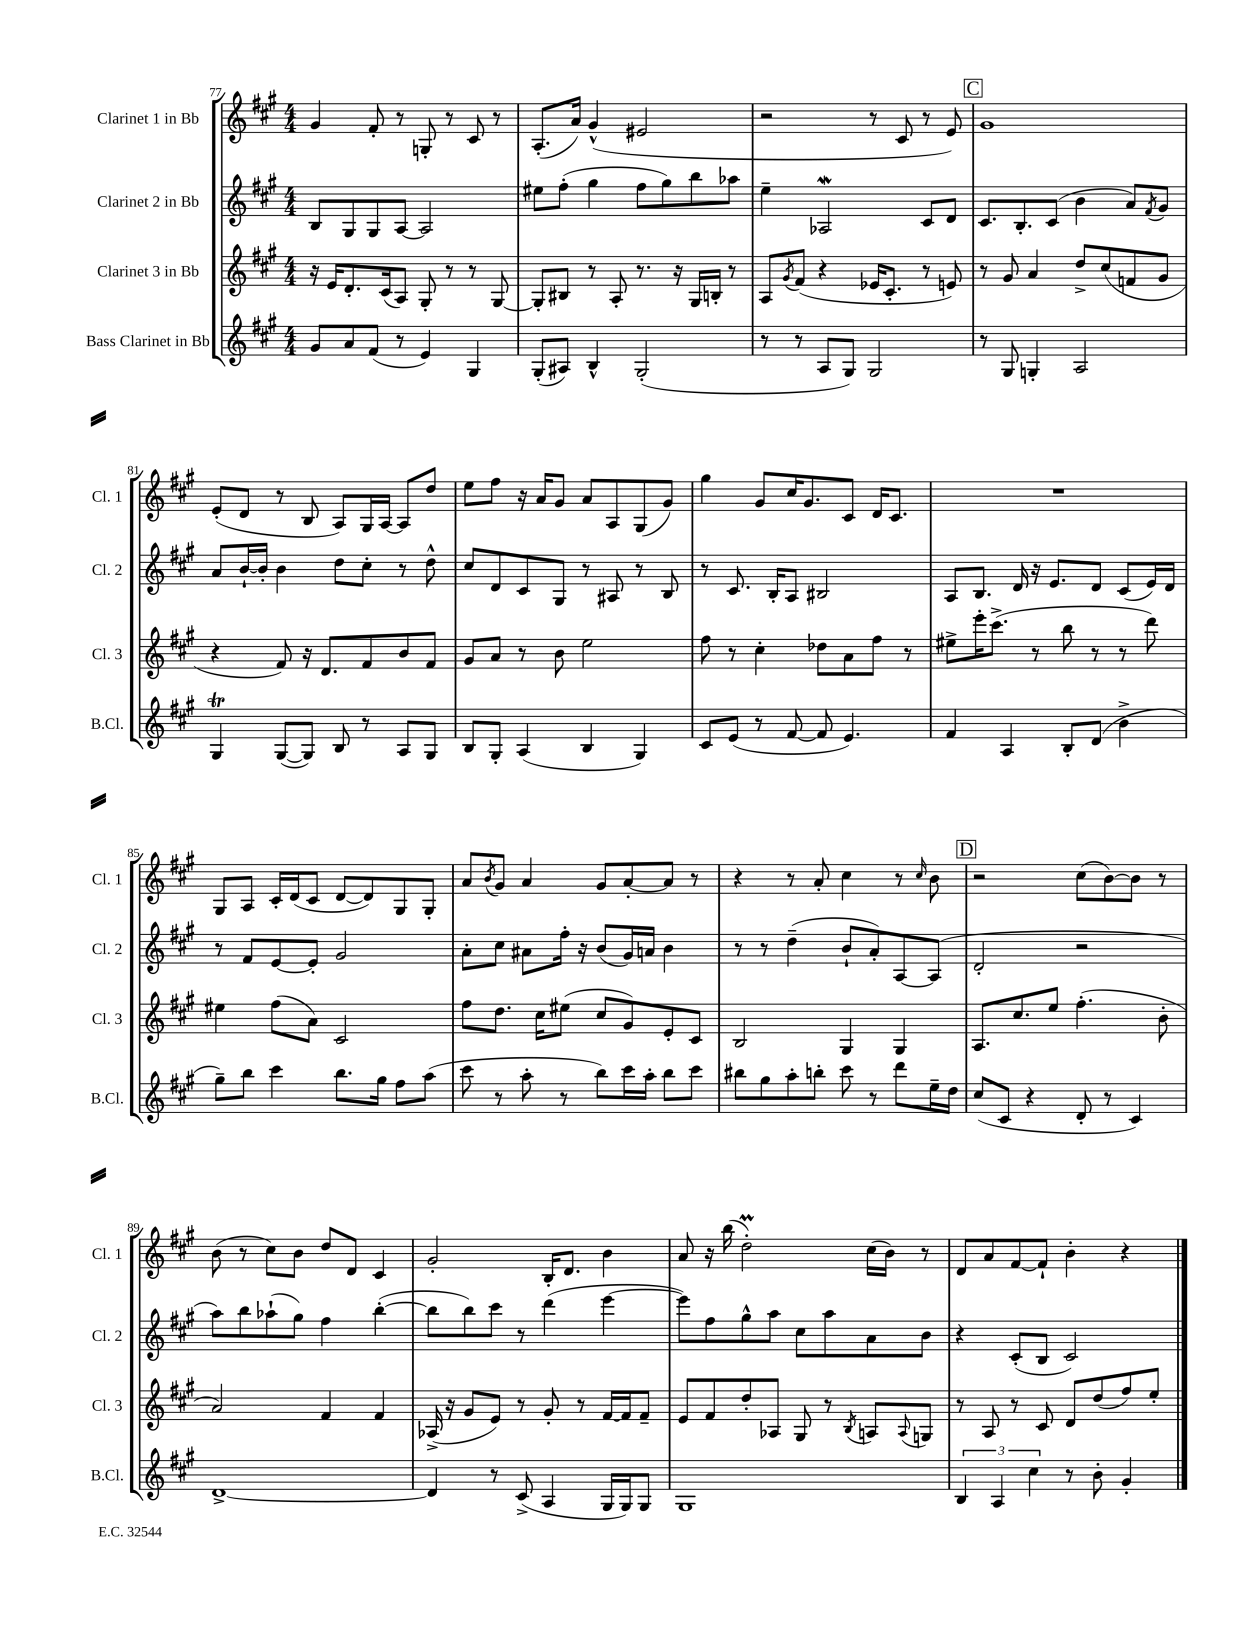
<<
\new StaffGroup <<
\new Staff = "s0" \with { instrumentName = "Clarinet 1 in Bb" shortInstrumentName = "Cl. 1" } {
    \clef treble \key a \major \numericTimeSignature \time 4/4
    gis'4 fis'8-. r8 g8-. r8 cis'8 r8 |
    a8.-.( a'16) gis'4-^( eis'2 |
    r2 r8 cis'8 r8 e'8) |
    \mark \markup { \box "C" } gis'1 |
    e'8-.( d'8 r8 b8 a8) gis16 a16~ a8 d''8 |
    e''8 fis''8 r16 a'16 gis'8 a'8 a8 gis8( gis'8) |
    gis''4 gis'8 cis''16 gis'8. cis'8 d'16 cis'8. |
    R1 |
    gis8 a8 cis'16-. d'16( cis'8 d'8~ d'8) gis8 gis8-. |
    a'8 \acciaccatura { b'8 } gis'8 a'4 gis'8 a'8~-. a'8 r8 |
    r4 r8 a'8-. cis''4 r8 \grace { cis''16 } b'8 |
    \mark \markup { \box "D" } r2 cis''8( b'8~) b'8 r8 |
    b'8( r8 cis''8) b'8 d''8 d'8 cis'4 |
    gis'2-. b16-. d'8. b'4 |
    a'8 r16 b''16( d''2-.\prall) cis''16( b'16) r8 |
    d'8 a'8 fis'8~ fis'8-! b'4-. r4 \bar "|." |
}
\new Staff = "s1" \with { instrumentName = "Clarinet 2 in Bb" shortInstrumentName = "Cl. 2" } {
    \clef treble \key a \major \numericTimeSignature \time 4/4
    b8 gis8 gis8 a8~ a2 |
    eis''8 fis''8-.( gis''4 fis''8 gis''8) b''8 aes''8 |
    e''4-- aes2\mordent cis'8 d'8 |
    \mark \markup { \box "C" } cis'8. b8.-. cis'8( b'4 a'8) \acciaccatura { fis'8 } gis'8 |
    a'8 b'16~-! b'16-. b'4 d''8 cis''8-. r8 d''8-^ |
    cis''8 d'8 cis'8 gis8 r8 ais8 r8 b8 |
    r8 cis'8. b16-. a8 bis2 |
    a8 b8. d'16 r16 e'8. d'8 cis'8( e'16) d'16 |
    r8 fis'8 e'8~ e'8-. gis'2 |
    a'8-. cis''8 ais'8 fis''16-. r16 b'8( gis'16) a'16 b'4 |
    r8 r8 d''4--( b'8-! a'8-.) a8~ a8( |
    \mark \markup { \box "D" } d'2-. r2 |
    a''8) b''8 aes''8-!( gis''8) fis''4 b''4~-.( |
    b''8 b''8) cis'''8 r8 d'''4( e'''4~ |
    e'''8) fis''8 gis''8-^ a''8 cis''8 a''8 a'8 b'8 |
    r4 cis'8-.( b8 cis'2) \bar "|." |
}
\new Staff = "s2" \with { instrumentName = "Clarinet 3 in Bb" shortInstrumentName = "Cl. 3" } {
    \clef treble \key a \major \numericTimeSignature \time 4/4
    r16 e'16 d'8.-. cis'16( a8) gis8-. r8 r8 gis8~ |
    gis8-. bis8 r8 a8-. r8. r16 gis16 b16-. r8 |
    a8 \acciaccatura { gis'8 } fis'8( r4 ees'16 cis'8.-. r8 e'8) |
    \mark \markup { \box "C" } r8 gis'8 a'4 d''8-> cis''8( f'8 gis'8 |
    r4 fis'8) r16 d'8. fis'8 b'8 fis'8 |
    gis'8 a'8 r8 b'8 e''2 |
    fis''8 r8 cis''4-. des''8 a'8 fis''8 r8 |
    eis''8-> e'''16-. cis'''8.->( r8 b''8 r8 r8 d'''8) |
    eis''4 fis''8( a'8) cis'2 |
    fis''8 d''8. cis''16 eis''8( cis''8 gis'8) e'8-. cis'8 |
    b2 gis4 gis4 |
    \mark \markup { \box "D" } a8. cis''8. e''8 fis''4.-.( b'8-. |
    a'2) fis'4 fis'4 |
    aes16->( r16 gis'8 e'8) r8 gis'8-. r8 fis'16~ fis'16 fis'8-- |
    e'8 fis'8 d''8-. aes8 gis8 r8 \acciaccatura { b8 } a8 \appoggiatura { a8 } g8 |
    r8 a8 r8 cis'8 d'8 d''8( fis''8) e''8-. \bar "|." |
}
\new Staff = "s3" \with { instrumentName = "Bass Clarinet in Bb" shortInstrumentName = "B.Cl." } {
    \clef treble \key a \major \numericTimeSignature \time 4/4
    gis'8 a'8 fis'8( r8 e'4) gis4 |
    gis8-.( ais8) b4-^ gis2-.( |
    r8 r8 a8 gis8) gis2 |
    \mark \markup { \box "C" } r8 gis8 g4-. a2 |
    gis4\trill gis8~( gis8) b8 r8 a8 gis8 |
    b8 gis8-. a4( b4 gis4) |
    cis'8 e'8( r8 fis'8~ fis'8 e'4.) |
    fis'4 a4 b8-. d'8( b'4-> |
    gis''8--) b''8 cis'''4 b''8. gis''16 fis''8 a''8( |
    cis'''8 r8 a''8-. r8 b''8) cis'''16 a''16-. b''8 cis'''8 |
    bis''8 gis''8 a''8-. b''8-. cis'''8 r8 d'''8 e''16-- d''16 |
    \mark \markup { \box "D" } cis''8( cis'8 r4 d'8-. r8 cis'4) |
    d'1~-> |
    d'4 r8 cis'8->( a4 gis16 gis16) gis8 |
    gis1 |
    \tuplet 3/2 { b4 a4 cis''4 } r8 b'8-. gis'4-. \bar "|." |
}
>>
>>
\layout { \context { \Score currentBarNumber = #77 } }
